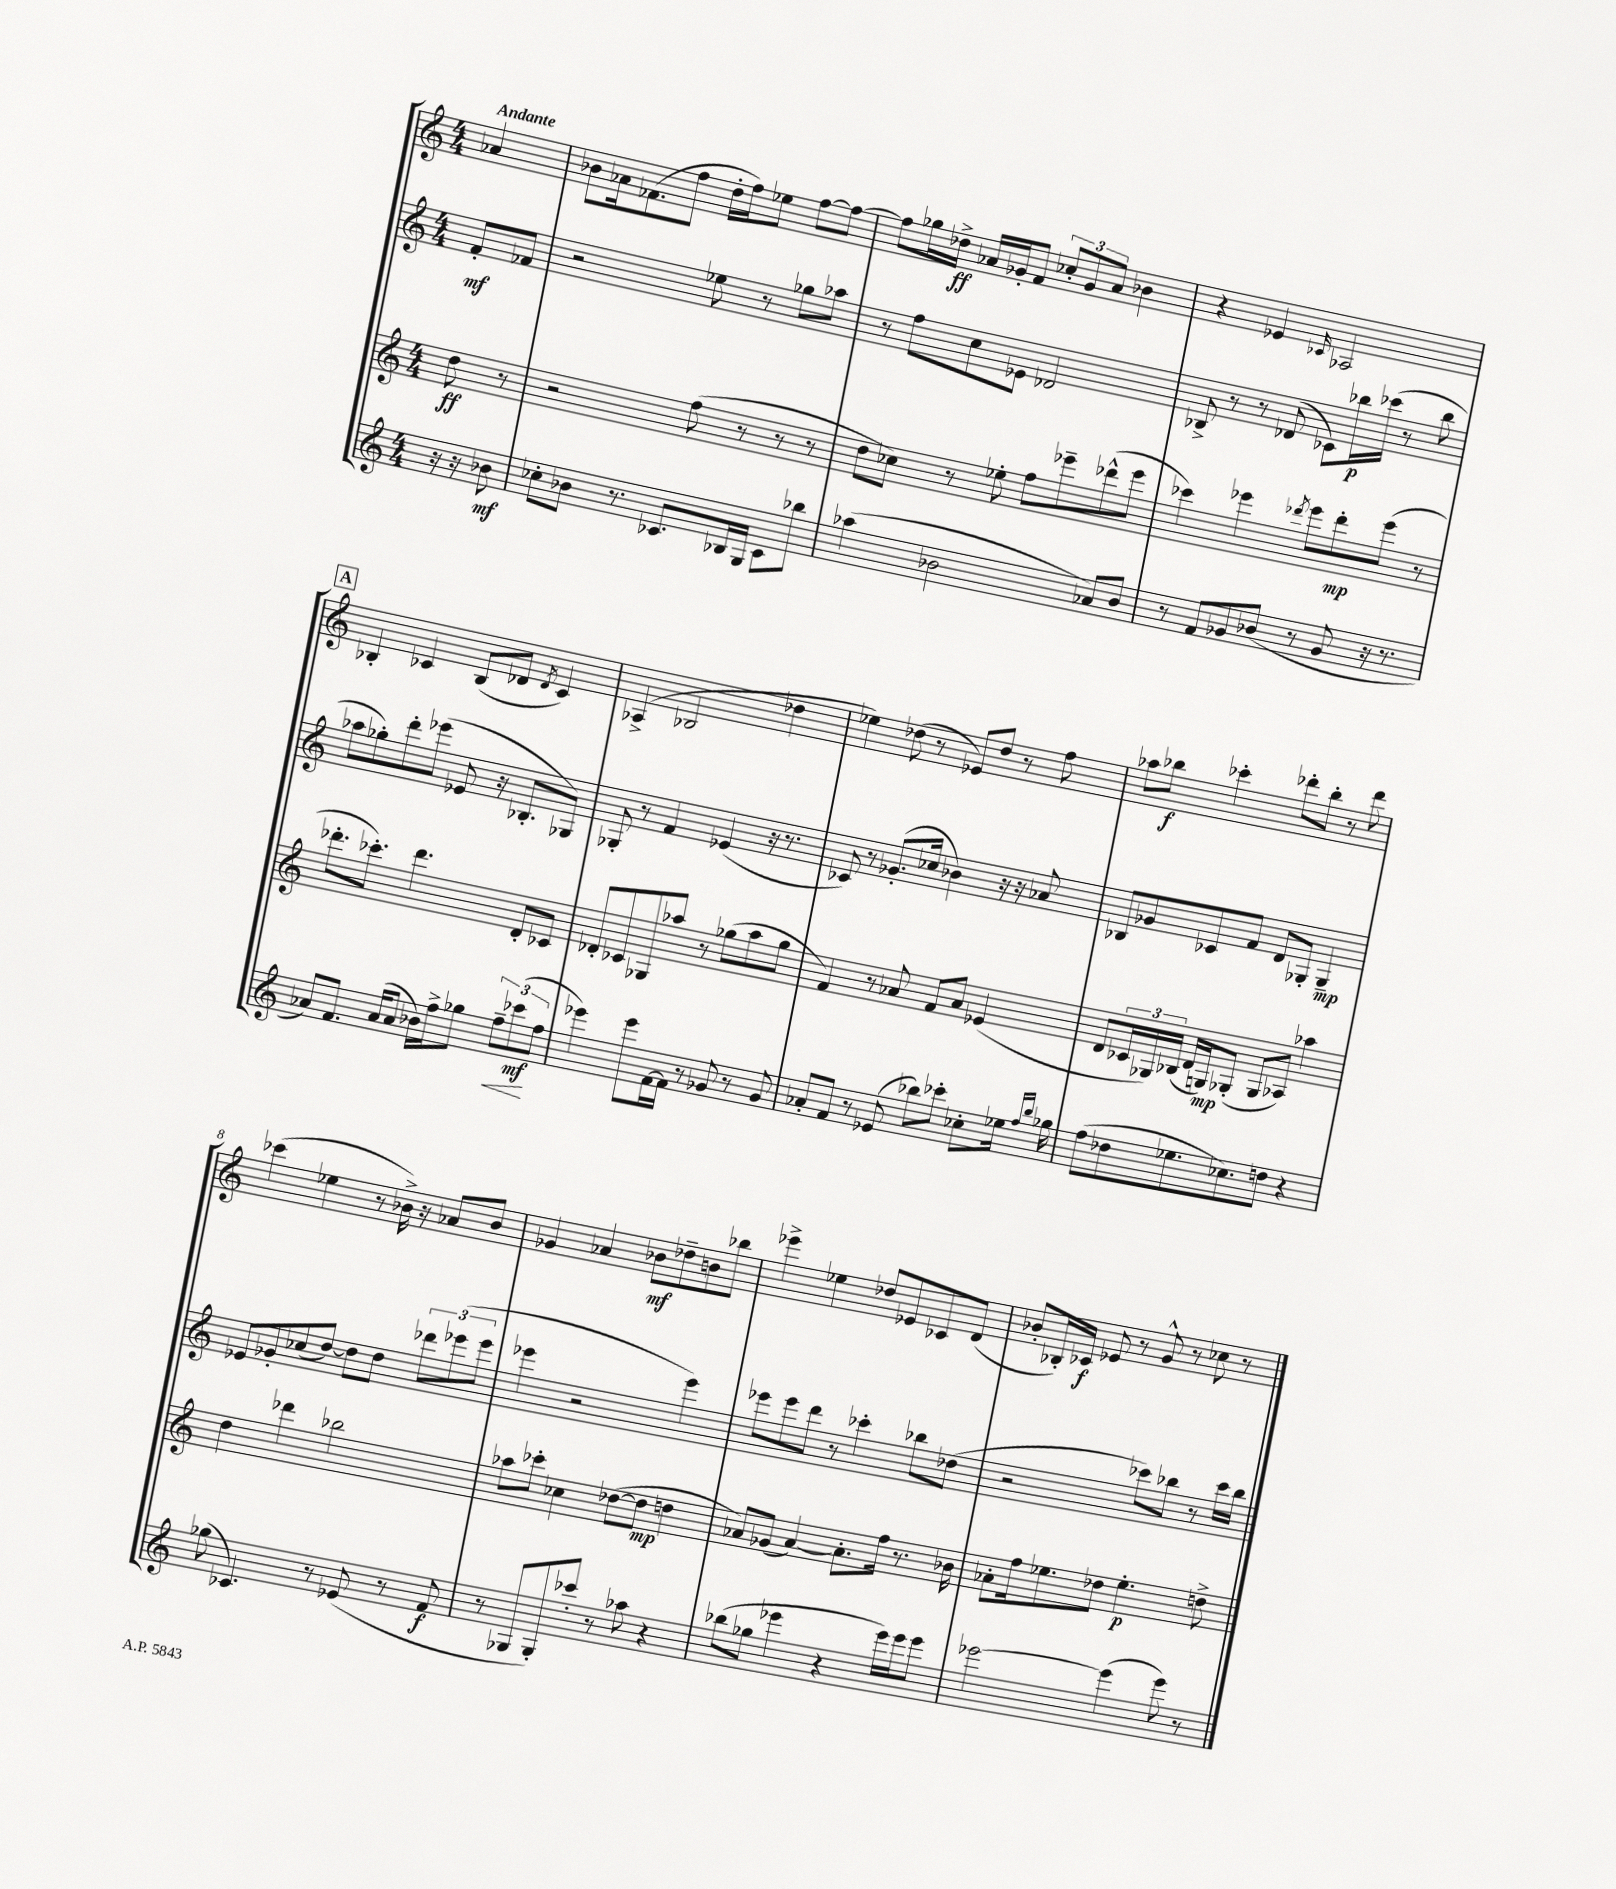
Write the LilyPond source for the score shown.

<<
\new StaffGroup <<
\new Staff = "s0" {
    \clef treble \key c \major \numericTimeSignature \time 4/4 \partial 4 \tempo "Andante"
    aes'4 |
    bes'8 aes'16 fes'8.( f''8 d''16-. f''16) ees''8 f''8~ f''8~ |
    f''8 ges''16 des''16->\ff aes'16 ges'16-. f'8 \tuplet 3/2 { ces''8-. ges'8 aes'8 } bes'4 |
    r4 ees'4 \grace { ces'16 } aes2 |
    \mark \markup { \box "A" } bes4-. ces'4 bes8( des'8 \acciaccatura { des'8 } ces'4) |
    aes4->( bes2 des''4 |
    ees''4) des''8( r8 ees'8) des''8 r8 f''8 |
    aes''8 bes''8\f ces'''4-. des'''8-. bes''8-. r8 des'''8 |
    ces'''4( ees''4 r8 bes'16->) r16 aes'8 bes'8 |
    ges'4 aes'4 bes'8\mf des''8-- b'8 bes''8 |
    ees'''4-> ees''4 des''8 ees'8 ces'8 d'8( |
    bes'8-. bes16-.) ces'16\f ees'8 r8 g'8-^ r8 ces''8 r8 \bar "|." |
}
\new Staff = "s1" {
    \clef treble \key c \major \numericTimeSignature \time 4/4 \partial 4
    f'8-.\mf fes'8 |
    r2 ees''8 r8 ges''8 aes''8 |
    r8 f''8 c''8 ees'8 des'2 |
    bes8-> r8 r8 des'8( ces'8) bes''16\p ces'''16( r8 bes''8 |
    \mark \markup { \box "A" } aes''8 ges''8-.) d'''8-. ees'''8( ees'8 r16 bes8.-. ges8) |
    ges8-. r8 f'4 ees'4( r16 r8. |
    ces'8) r8 ges'8.-.( ces''16 bes'4) r16 r16 aes'8 |
    bes8 ges'8 ces'8 f'8 d'8 ges8-. ges4--\mp |
    ees'8 ges'8-. ces''8( d''8~) d''8 d''8 \tuplet 3/2 { des'''8 ees'''8( ees'''8 } |
    ees'''4 r2 ees'''4) |
    ees'''8 ees'''8 d'''8 r8 ces'''4-. bes''8 des''8( |
    r2 ces'''8) bes''8 r8 ces'''16 bes''16 \bar "|." |
}
\new Staff = "s2" {
    \clef treble \key c \major \numericTimeSignature \time 4/4 \partial 4
    d''8\ff r8 |
    r2 f''8( r8 r8 r8 |
    d''8 ces''8) r8 ees''8-. f''8 ees'''8-- des'''8-^( ees'''8 |
    ces'''4) ees'''4 \acciaccatura { des'''8 } ees'''8 des'''8-.\mp ees'''8( r8 |
    \mark \markup { \box "A" } des'''8.-. ces'''8.-.) des'''4. d'8-. ces'8 |
    des'8-. ces'8 ges8 aes''8 r8 ges''8( aes''8 ges''8 |
    f'4) r8 aes'8 f'8 aes'8 ees'4( |
    d'8 \tuplet 3/2 { ces'16 ges16) bes16( } d'16 g16\mp) ges8-.( ges8 aes8) aes''4 |
    d''4 des'''4 bes''2 |
    aes''8 ces'''8-. ces''4 des''8~( des''8\mp d''4 |
    aes'8) ges'8( aes'4~) aes'8.-. f''16 r8. bes'16 |
    aes'8-. f''16 ees''8. des''8 ees''4.-.\p d''8-> \bar "|." |
}
\new Staff = "s3" {
    \clef treble \key c \major \numericTimeSignature \time 4/4 \partial 4
    r16 r16 bes'8\mf |
    ces''8-. bes'8 r8. ces'8. bes16 g16 ces'8 bes''8 |
    aes''4( bes'2 aes'8) bes'8 |
    r8 f'8 ges'8 bes'8( r8 ges'8 r16 r8. |
    \mark \markup { \box "A" } aes'8) f'8. aes'16( aes'8 bes'16) f''16-> ges''8 \tuplet 3/2 { f''8--\< ces'''8\mf\!( f''8 } |
    ees'''4) ees'''8 f'16~ f'16 r8 ges'8 r8 ges'8 |
    aes'8-. f'8 r8 ees'8( bes''8) ces'''8-. ces''8-. ees''16 \grace { f''16 bes''16 } ges''16 |
    f''8( des''8 ees''8. ces''8.) d''8 r4 |
    ges''8( ces'4.) r8 ees'8( r8 f'8\f |
    r8 ges8 ges8-.) ces'''8-. r8 aes''8 r4 |
    bes''8( ges''8 ees'''4 r4 ees'''16) ees'''16 ees'''8 |
    ees'''2~ ees'''4( ees'''8) r8 \bar "|." |
}
>>
>>
